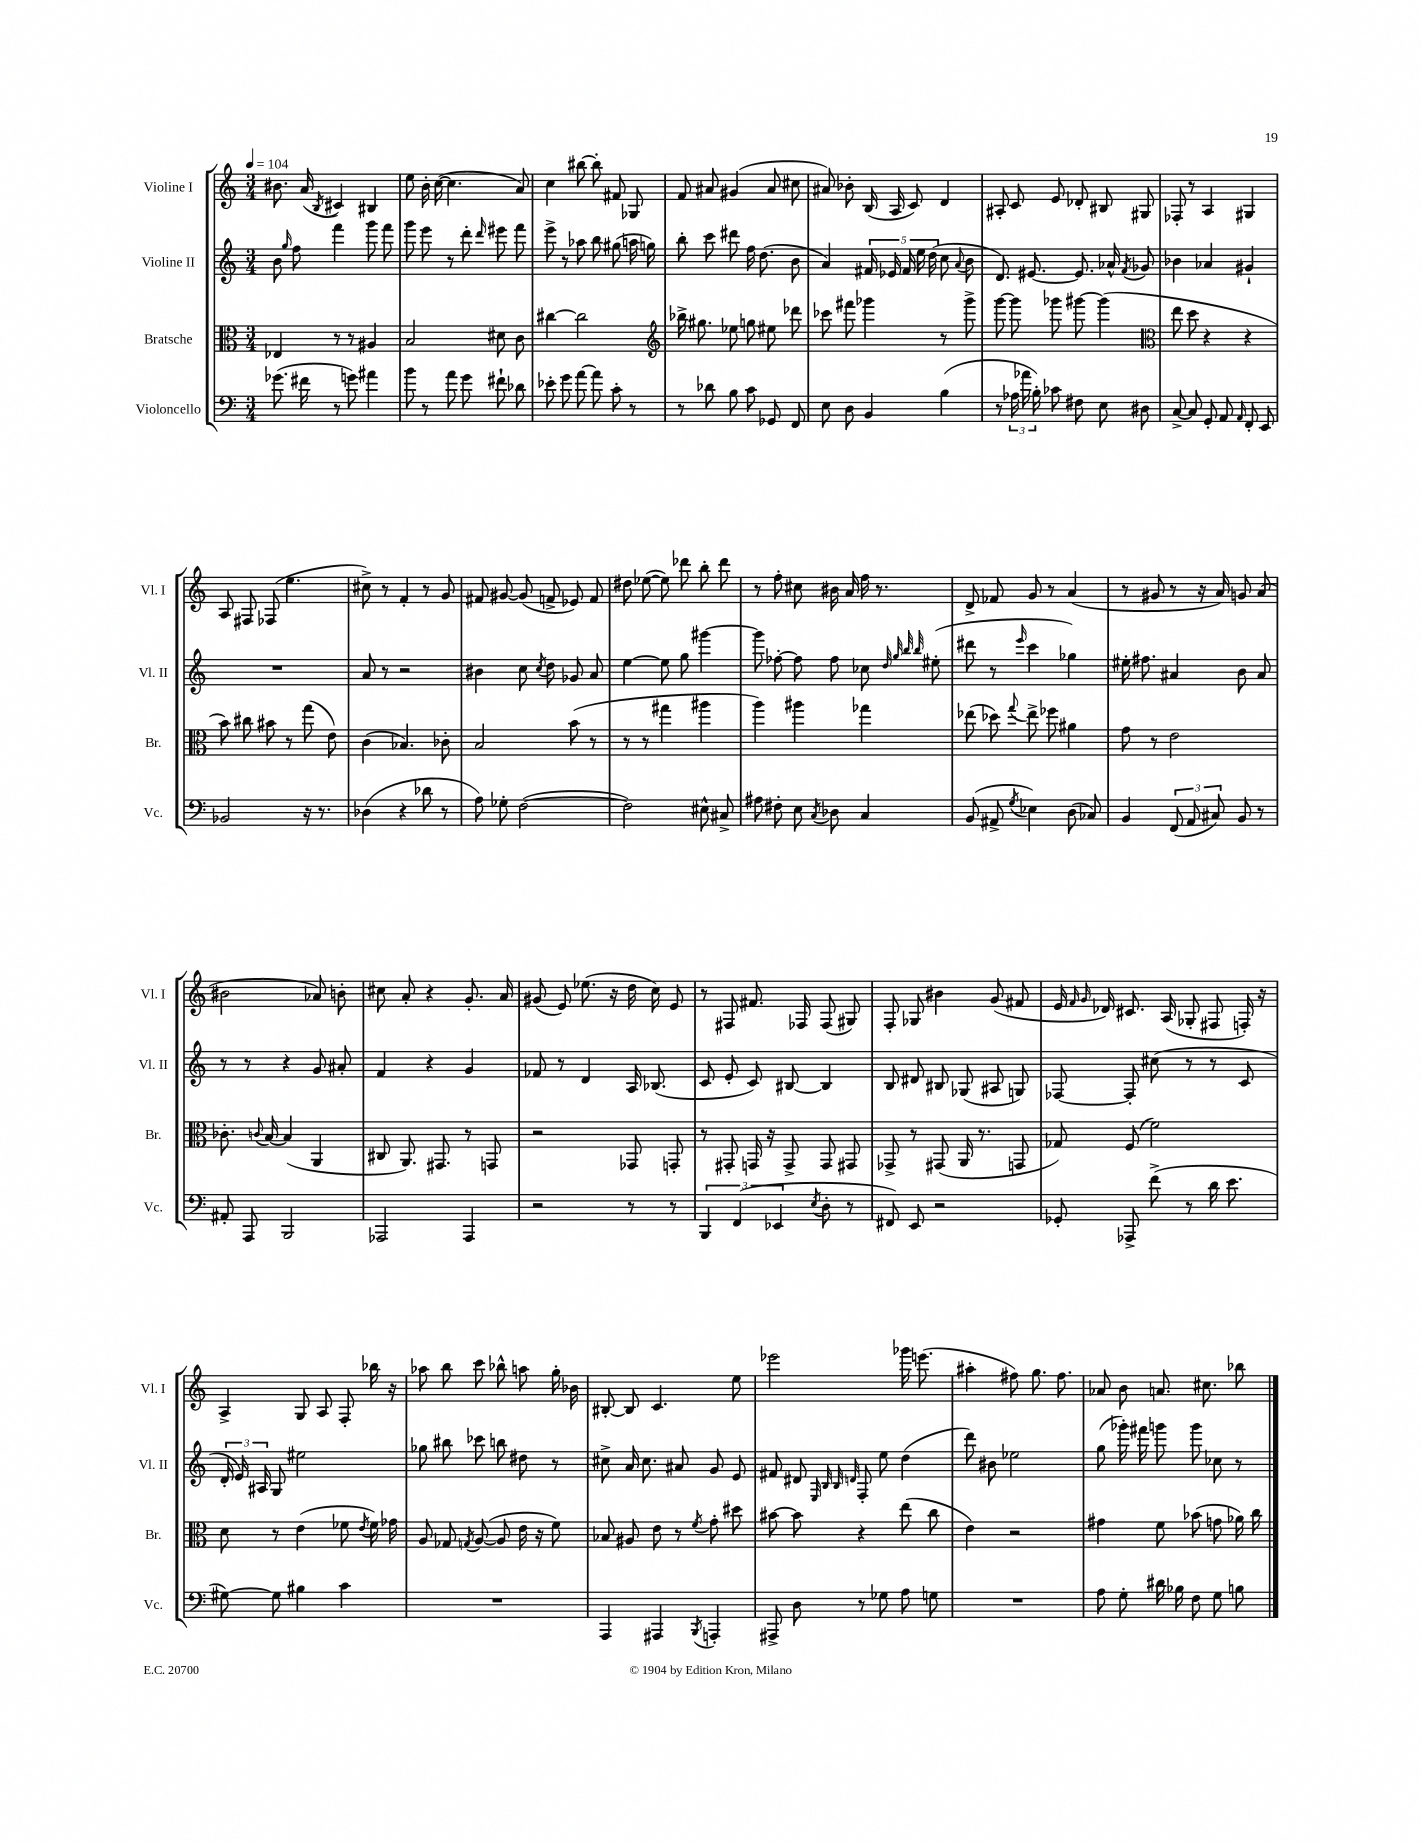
<<
\new StaffGroup <<
\new Staff = "s0" \with { instrumentName = "Violine I" shortInstrumentName = "Vl. I" } {
    \clef treble \key c \major \numericTimeSignature \time 3/4 \tempo 4 = 104
    \autoBeamOff bis'8. a'16( \acciaccatura { b8 } cis'4) bis4 |
    e''8 b'16-. c''16~( c''4. a'8) |
    c''4 bis''8~ bis''8-. fis'8 ges8 |
    f'8 ais'8 gis'4( ais'8 cis''8 |
    ais'8) bes'8-. b16( a16 c'8) d'4 |
    ais8-. c'8 e'8 des'8-. bis8 gis8 |
    fes8-. r8 a4 gis4 |
    a8 fis8 fes8( e''4. |
    cis''8->) r8 f'4-. r8 g'8 |
    fis'8 gis'8~ gis'8( f'8-> ees'8) f'8 |
    dis''8 ees''8~( ees''8) des'''8 b''8-. des'''8 |
    r8 f''8-. cis''8 bis'16 a'16 f''16 r8. |
    d'8-> fes'8 g'8 r8 a'4( |
    r8 gis'8 r8 r16 a'16) g'8 a'8( |
    bis'2 aes'8) b'8-. |
    cis''8 a'8-. r4 g'8.-. a'16 |
    gis'8( e'8) ees''8.( r16 d''16 c''16) e'8 |
    r8 fis8 fis'8. fes16 fes8( gis8) |
    f8-. ges8 bis'4 g'8( fis'8 |
    e'16 \grace { f'16 g'16 } des'16) cis'8. a16( ges8-. fis8 f16-.) r16 |
    a4-> g8 a8 f8-. bes''16 r16 |
    aes''8 b''8 c'''8 bes''8-^ a''8 g''16-. bes'16 |
    bis8~-. bis8 c'4. e''8 |
    ees'''2 ges'''16 e'''8.( |
    ais''4-. fis''8) g''8. fis''8. |
    aes'8 b'8 a'8. cis''8. bes''8 \bar "|." |
}
\new Staff = "s1" \with { instrumentName = "Violine II" shortInstrumentName = "Vl. II" } {
    \clef treble \key c \major \numericTimeSignature \time 3/4
    \autoBeamOff b'8 \grace { g''16 } f''8 f'''4 g'''8 f'''8 |
    g'''8 e'''8 r8 d'''8-. \grace { d'''16 } eis'''8 f'''8 |
    e'''8-> r8 aes''8 b''8 gis''8( a''16 g''16) |
    b''8-. c'''8 dis'''8 f''16 d''8.( b'8 |
    a'4) \tuplet 5/4 { fis'16 ees'16 fis'16 e''16 d''16( } c''8 \appoggiatura { a'8 } b'8 |
    d'8.) eis'8.~ eis'8. aes'16-^ \acciaccatura { f'8 } ges'8 |
    bes'4 aes'4 gis'4-! |
    R2. |
    a'8 r8 r2 |
    bis'4 c''8 \acciaccatura { c''8 } d''8 ges'8 a'8 |
    e''4~ e''8 g''8 gis'''4~ |
    gis'''8 fes''8~-. fes''8 fes''8 ces''8 \grace { d''32 g''32 b''32 b''32 } eis''8-.( |
    dis'''8 r8 \grace { e'''16 } c'''4 ges''4) |
    eis''16-. fis''8. ais'4 b'8 ais'8 |
    r8 r8 r4 g'8 ais'8-. |
    f'4 r4 g'4 |
    fes'8 r8 d'4 a16 bes8.( |
    c'8 e'8-. c'8) bis8~ bis4 |
    b8 dis'8 bis8 ges8( ais8 g8) |
    fes8~ fes8-. cis''8( r8 r8 c'8 |
    \tuplet 3/2 { d'16-. e'16) ais16 } g8 eis''2 |
    ges''8 bis''8 ces'''8 b''8 dis''8 r8 |
    cis''8-> a'16 cis''8. ais'8 g'8 e'8 |
    fis'8 dis'8 \grace { e32 b32 b32 d'32 } f8-. e''8 d''4( |
    d'''8) bis'8 ees''2 |
    g''8( ges'''16-.) fis'''16 g'''8 g'''8 ces''8 r8 \bar "|." |
}
\new Staff = "s2" \with { instrumentName = "Bratsche" shortInstrumentName = "Br." } {
    \clef alto \key c \major \numericTimeSignature \time 3/4
    \autoBeamOff ees4 r8 r8 ais4 |
    b2 dis'8 c'8 |
    cis''4~ cis''2 |
    \clef treble bes''16-> gis''8. ees''8 g''8 eis''8 des'''8 |
    ces'''8 fis'''8 ges'''4 r8 ges'''8-> |
    g'''8~ g'''8 ges'''8 gis'''8~ gis'''4( |
    \clef alto e''8 d''8 r4 r4 |
    b'8) cis''8 bis'8 r8 g''8( e'8) |
    c'4( bes4.) ces'8-. |
    b2 b'8( r8 |
    r8 r8 gis''4 ais''4 |
    a''4) ais''4 ges''4 |
    ees''8( des''8) \appoggiatura { g''8 } ees''8-> fes''8 ais'4 |
    g'8 r8 e'2 |
    ces'8.-. \appoggiatura { c'8 } b16~ b4( a,4 |
    cis8 a,8.) gis,8. r8 g,8 |
    r2 ges,8 g,8-. |
    r8 gis,8-. g,16 r16 g,8-> g,8 gis,8 |
    ges,8-> r8 gis,8( a,16 r8. g,8 |
    ges8) f8( f'2) |
    d'8 r8 e'4( fes'8 \acciaccatura { e'8 } fes'16) ges'16 |
    a8 ges8 \acciaccatura { g8 } a8~( a8 e'16 r16 f'8) |
    bes8 ais8 e'8 r8 \acciaccatura { f'8 } g'8-. dis''8 |
    bis'8~ bis'8 r4 e''8( c''8 |
    e'4) r2 |
    gis'4 f'8 bes'8( g'8 aes'16) c''16 \bar "|." |
}
\new Staff = "s3" \with { instrumentName = "Violoncello" shortInstrumentName = "Vc." } {
    \clef bass \key c \major \numericTimeSignature \time 3/4
    \autoBeamOff ges'8.( fis'16 r8 g'8) ais'4 |
    b'8 r8 a'8 g'8 fis'8-! des'8 |
    ees'8-. g'8 a'8~ a'8 c'8-. r8 |
    r8 des'8 b8 c'8 ges,8 f,8 |
    e8 d8 b,4 b4( |
    r8 \tuplet 3/2 { aes16 aes'16 b16-.) } ces'8 fis8 e8 dis8 |
    c8~-> c8 g,8-. a,8 \grace { a,16 } f,8-. e,8 |
    bes,2 r16 r8. |
    des4( r4 des'8 r8 |
    a8) ges8-. f2~( |
    f2) eis8-^ cis8-> |
    ais8 fis8-. e8 \acciaccatura { c8 } des8 c4 |
    b,8( ais,8-> \acciaccatura { g8 } ees4) d8( ces8) |
    b,4 \tuplet 3/2 { f,8( a,8 cis8) } b,8 r8 |
    ais,8-. a,,8 b,,2 |
    aes,,2 aes,,4 |
    r2 r8 r8 |
    \tuplet 3/2 { b,,4 f,4( ees,4 } \acciaccatura { e8 } d8-. r8 |
    fis,8) e,8 r2 |
    ges,8-. aes,,8-> f'8->( r8 d'16 e'8. |
    gis8~) gis8 bis4 c'4 |
    R2. |
    a,,4 ais,,4 \acciaccatura { b,,8 } a,,4-. |
    ais,,8-> d8 r8 ges8 a8 g8 |
    R2. |
    a8 g8-. dis'16 bes16 f8 g8 b8 \bar "|." |
}
>>
>>
\layout { \context { \Score \remove "Bar_number_engraver" } }
